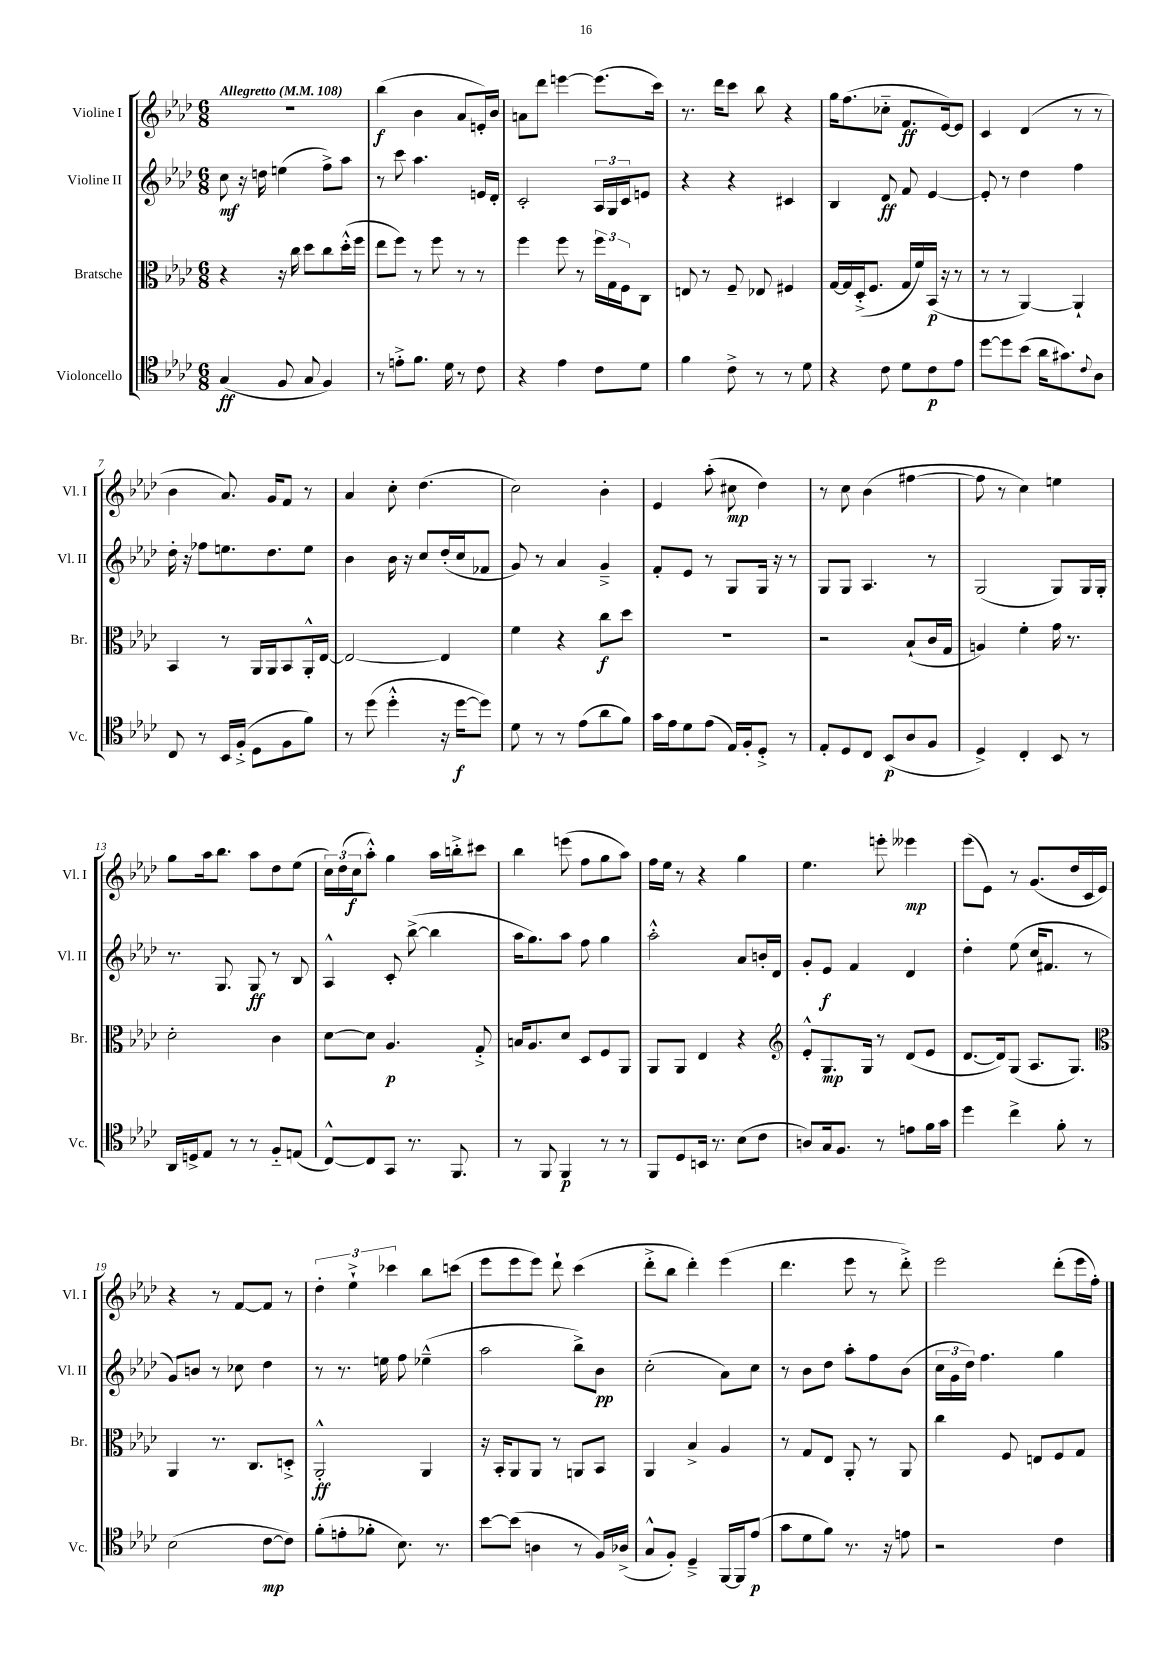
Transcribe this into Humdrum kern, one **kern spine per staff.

**kern	**kern	**kern	**kern
*staff4	*staff3	*staff2	*staff1
*clefC4	*clefC3	*clefG2	*clefG2
*k[b-e-a-d-]	*k[b-e-a-d-]	*k[b-e-a-d-]	*k[b-e-a-d-]
*M6/8	*M6/8	*M6/8	*M6/8
*MM108	*MM108	*MM108	*MM108
(4G	4r	8cc	2.r
.	.	16r	.
.	.	16dd	.
8F	16r	(4ee	.
.	16cc	.	.
8G	8dd-	.	.
4F)	8cc	8ff^)	.
.	(16dd-'^^	8aa-	.
.	16ff	.	.
=	=	=	=
8r	8ee-	8r	(4bb-
8e'^	8ff)	8ccc	.
8.f	8r	4.aa-	4b-
.	8ff	.	.
16d-	.	.	.
8r	8r	.	8a-
8c	8r	16e	16e')
.	.	16d-'	16b-
=	=	=	=
4r	4ff	2c'	8a
.	.	.	8ddd-
4e-	8ff	.	[4eee
.	8r	.	.
8c	24ff	24A-	(8.eee]
.	24G	24G	.
.	24F	24c	.
8d-	8C	8e	.
.	.	.	16ccc)
=	=	=	=
4f	8E	4r	8.r
.	8r	.	.
.	.	.	16ddd-
8c^	8F~	4r	8ccc
8r	8E-	.	8bb-
8r	4F#	4c#	4r
8d-	.	.	.
=	=	=	=
4r	[16G	4B-	16gg
.	16G]	.	(8.ff
.	(16D-'^	.	.
.	8.F	.	.
8c	.	8d-	8cc-'~
8d-	16G	8f	8.f
.	16f)	.	.
8c	(16BB-	[4e-	.
.	16r	.	[16e-)
8e-	8r	.	8e-]
=	=	=	=
[8dd-	8r	8e-']	4c
8dd-]	8r	8r	.
(8b-	[4AA-)	4dd-	(4d-
16a-	.	.	.
8.g#)	.	.	.
.	4AA-`]	4ff	8r
8qqc	.	.	.
8A-	.	.	8r
=	=	=	=
8C	4BB-	16dd-'	4b-
.	.	16r	.
8r	.	8ff-	.
16BB-	8r	8.ee	8.a-)
(16F'^	.	.	.
8D-	16AA-	.	.
.	16AA-	8.dd-	16g
8F	8BB-	.	8f
8f)	16AA-'^^	8ee	8r
.	[16E-	.	.
=	=	=	=
8r	2E-_	4b-	4a-
(8dd-	.	.	.
4dd-'^^	.	16b-	8cc'
.	.	16r	.
.	.	8cc	(4.dd-
16r	4E-]	(16dd-'	.
[16dd-	.	16cc	.
8dd-])	.	8f-	.
=	=	=	=
8d-	4f	8g)	2cc)
8r	.	8r	.
8r	4r	4a-	.
(8e-	.	.	.
8a-	8cc	4g~^	4b-'
8f)	8dd-	.	.
=	=	=	=
16g	2.r	8f'	4e-
16e-	.	.	.
8d-	.	8e-	.
(8e-	.	8r	(8aa-'
16E-)	.	8G	8cc#
16F'	.	.	.
8D-'^	.	16G	4dd-)
.	.	16r	.
8r	.	8r	.
=	=	=	=
8E-'	2r	8G	8r
8D-	.	8G	8cc
8C	.	4.A-	(4b-
(8BB-	.	.	.
8A-	(8B-`	.	[4ff#
8F	16c	8r	.
.	16G	.	.
=	=	=	=
4D-^)	4A)	(2G	8ff#]
.	.	.	8r
4C'	4f'	.	4cc)
8BB-	16g	8G)	4ee
.	8.r	.	.
8r	.	16G	.
.	.	16G'	.
=	=	=	=
16AA-	2d-'	8.r	8gg
16D^	.	.	.
8E-	.	.	16aa-
.	.	8.G	8.bb-
8r	.	.	.
8r	.	8G	8aa-
8F'~	4c	8r	8dd-
(8E	.	8B-	(8ee-
=	=	=	=
[8C^^)	[8d-	4A-^^	24cc)
.	.	.	(24dd-
.	.	.	24cc
8C]	8d-]	.	8aa-'^^)
8GG	4.A-	8c'	4gg
8.r	.	([8bb-^	.
.	.	4bb-]	16aa-
8.FF	.	.	16bb'^
.	8G'^	.	8ccc#
=	=	=	=
8r	16B	16aa-	4bb-
.	8.A-	8.gg)	.
8FF	.	.	.
4FF	8d-	8aa-	(8eee
.	8D-	8ff	8ff
8r	8F	4gg	8gg
8r	8AA-	.	8aa-)
=	=	=	=
8FF	8AA-	2aa-'^^	16ff
.	.	.	16ee-
8D-	8AA-	.	8r
16BB	4E-	.	4r
8.r	.	.	.
(8B-	4r	8a-	4gg
8c	.	16b'	.
.	.	16d-	.
=	=	=	=
*	*clefG2	*	*
8A)	8e-'^^	8g'	4.ee-
16G	8.G	8e-	.
8.F	.	.	.
.	.	4f	.
.	16G	.	.
8r	8r	.	8eee'
8e	(8d-	4d-	4eee--
16f	8e-	.	.
16g	.	.	.
=	=	=	=
4dd-	[8.d-	4dd-'	(8eee-
.	.	.	8e-)
.	16d-])	.	.
4cc^	(8G	(8ee-	8r
.	8.A-	16cc	(8.g
.	.	8.f#	.
8f'	.	.	.
.	8.G)	.	16dd-
8r	.	8r	16c
.	.	.	16e-)
=	=	=	=
*	*clefC3	*	*
(2B-	4AA-	8g)	4r
.	.	8b	.
.	8.r	8r	8r
.	.	8cc-	[8f
.	8.C	.	.
[8c	.	4dd-	8f]
8c])	8D'^	.	8r
=	=	=	=
(8f'	2AA-'^^	8r	6dd-'
8e'	.	8.r	.
.	.	.	6ee-`^
8f-'	.	.	.
.	.	16ee	.
.	.	.	6ccc-
8.B-)	.	8ff	.
.	4AA-	(4ee-~^^	8bb-
8.r	.	.	.
.	.	.	(8ccc
=	=	=	=
[8b-	16r	2aa-	8eee-
.	16BB-'	.	.
(8b-]	8AA-	.	8eee-
4A	8AA-	.	8eee-)
.	8r	.	8ddd-`
8r	8AA	8bb-^)	(4ccc
16F)	8BB-	8b-	.
(16A-^	.	.	.
=	=	=	=
8G^^	4AA-	(2cc'	8ddd-'^
8F')	.	.	8bb-
4D-~^	4B-^	.	4ddd-')
[16FF	4A-	8a-)	(4eee-
16FF]	.	.	.
(8e-	.	8cc	.
=	=	=	=
8g	8r	8r	4.ddd-
8d-	8G	8b-	.
8f)	8E-	8dd-	.
8.r	8AA-'	8aa-'	8eee-
.	8r	8ff	8r
16r	.	.	.
8e	8AA-	(8b-	8ddd-'^)
=	=	=	=
2r	4cc	24cc	2eee-
.	.	24g	.
.	.	24dd-)	.
.	.	4.ff	.
.	8F	.	.
.	8E	.	.
4c	8F	4gg	(8ddd-'
.	8G	.	16eee-
.	.	.	16ff')
==	==	==	==
*-	*-	*-	*-
